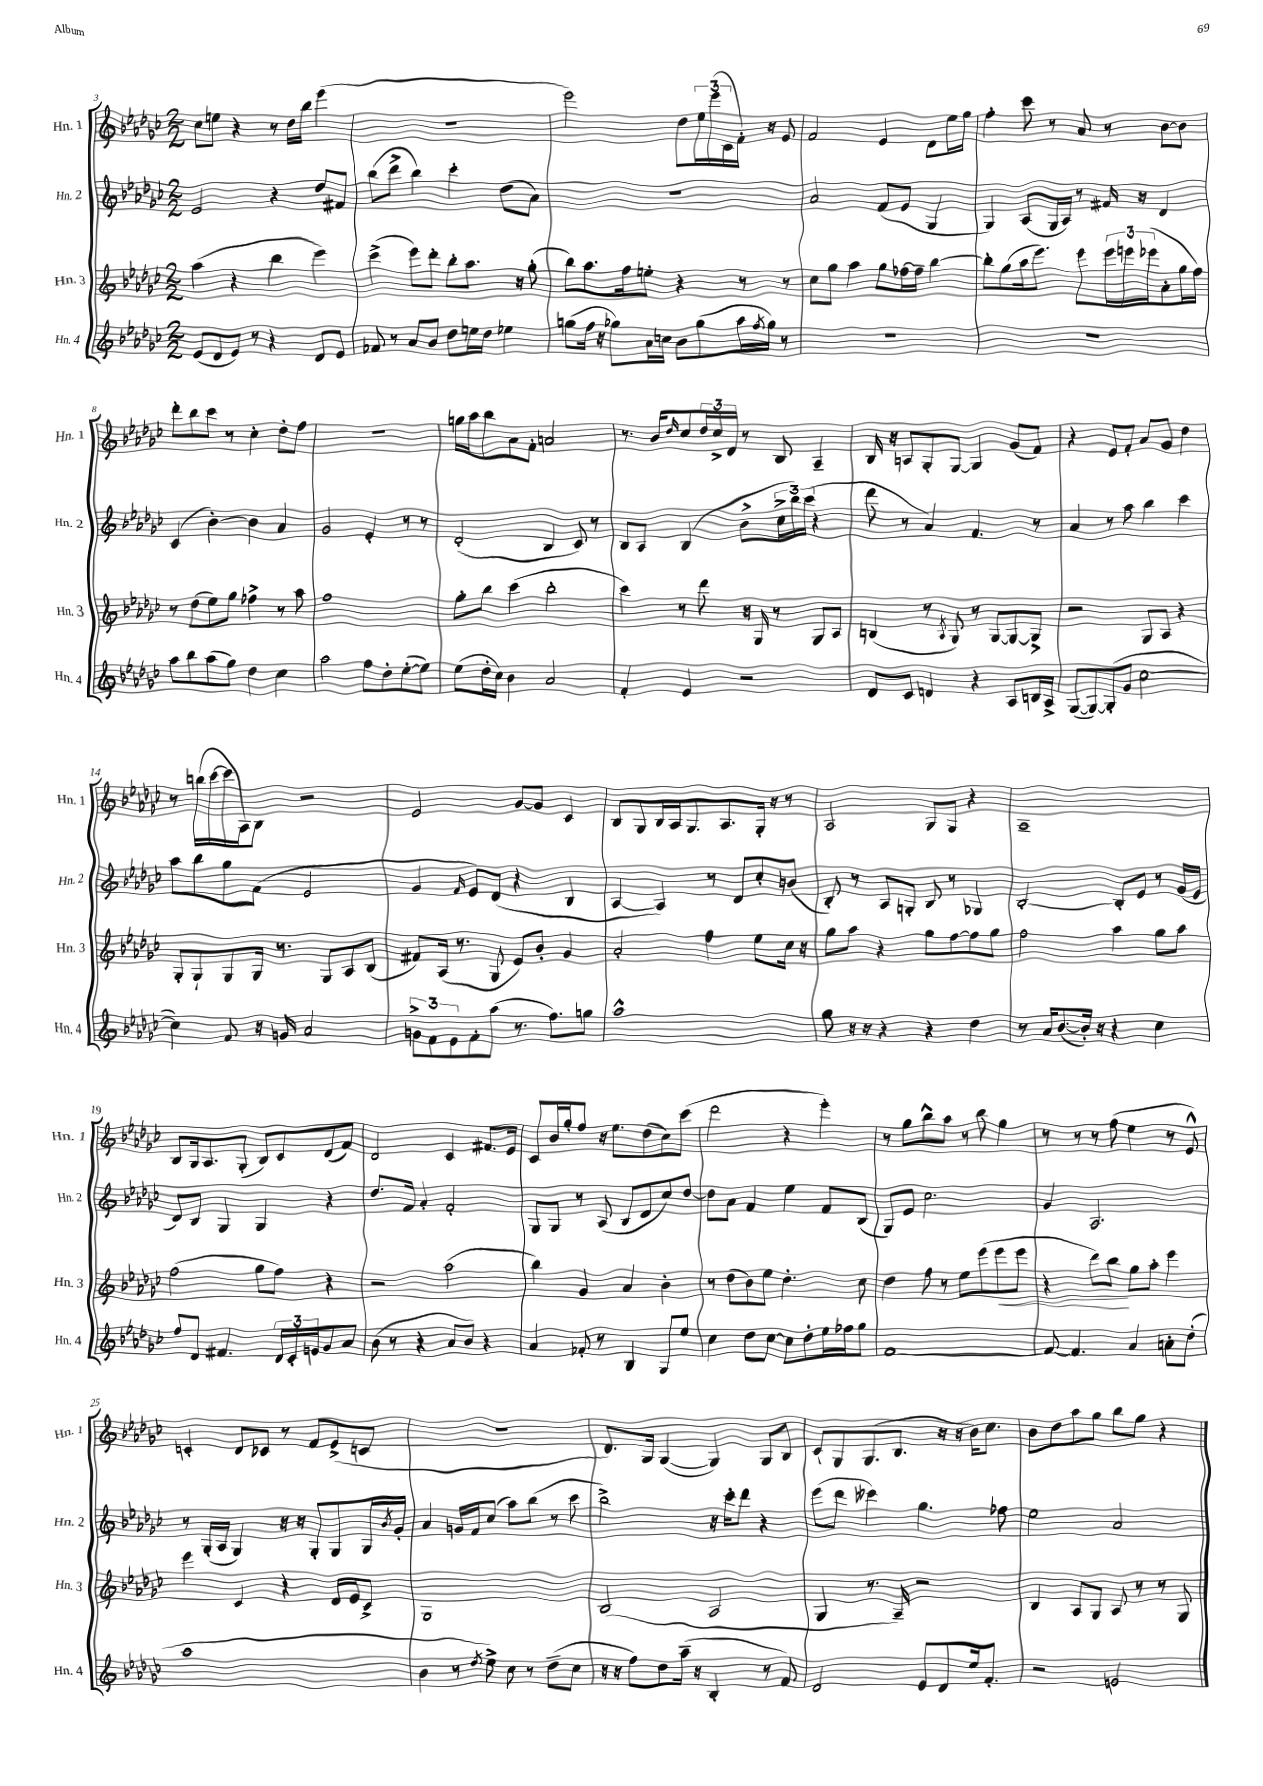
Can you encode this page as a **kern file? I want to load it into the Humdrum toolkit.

**kern	**kern	**dynam	**kern	**kern
*part4	*part3	*part3	*part2	*part1
*staff4	*staff3	*staff3	*staff2	*staff1
*I"Hn. 4	*I"Hn. 3	*	*I"Hn. 2	*I"Hn. 1
*I'Hn. 4	*I'Hn. 3	*	*I'Hn. 2	*I'Hn. 1
*clefG2	*clefG2	*	*clefG2	*clefG2
*k[b-e-a-d-g-c-]	*k[b-e-a-d-g-c-]	*	*k[b-e-a-d-g-c-]	*k[b-e-a-d-g-c-]
*M2/2	*M2/2	*	*M2/2	*M2/2
=3	=3	=3	=3	=3
(8e-/L	(4aa-\	.	2e-/	8cc-\L
8d-/	.	.	.	8een\J
8e-/J)	4r	.	.	4r
8r	.	.	.	.
4r	4bb-\	.	4r	8r
.	.	.	.	16dd-\LL
.	.	.	.	16bb-\JJ
8d-/L	4eee-\)	.	8dd-/L	(4eee-\
8e-/J	.	.	8f#X/J	.
=4	=4	=4	=4	=4
8f-X/	(4ccc-^\	.	(8bb-\L	1r
8r	.	.	8ddd-^\J	.
8a-/L	8eee-\L)	.	4bb-\)	.
8b-/J	8ddd-'\J	.	.	.
8dd-\L	8bb-'\L	.	4ccc-'\	.
16een\L	8.aa-\J	.	.	.
16dd-\JJ	.	.	.	.
4ee-X\	.	.	(8dd-\L	.
.	16r	.	.	.
.	(8gg-'\	.	8a-\J)	.
=5	=5	=5	=5	=5
(8ggn\L	8bb-\L)	.	1r	2eee-\)
16ff\Jk	8.aa-\	.	.	.
16r	.	.	.	.
8gg-X\L)	.	.	.	.
.	16ff\k	.	.	.
16a-\L	8een'\J	.	.	.
16ccn\JJ	.	.	.	.
8b-\L	4r	.	.	8dd-\L
(8gg-\	.	.	.	24ee-\L
.	.	.	.	(24eee-\
.	.	.	.	24c-\
16aa-\L	8r	.	.	16f'\JJ)
8qff/	.	.	.	.
16gg-\JJ)	.	.	.	16r
8r	8r	.	.	8e-/
=6	=6	=6	=6	=6
1r	8cc-\L	.	2a-/	2f/
.	8gg-\J	.	.	.
.	4aa-\	.	.	.
.	8gg-\L	.	(8f/L	4e-/
.	[16ff-X\L	.	8e-/J	.
.	16ff-~\JJ]	.	.	.
.	[4bb-\	.	4G-/	8d-\L
.	.	.	.	16ee-\L
.	.	.	.	16gg-\JJ
=7	=7	=7	=7	=7
1r	8bb-'\L]	.	4G-/)	4ff'\
.	(8gg-\	.	.	.
.	16aa-\k	.	(8A-/L	8ccc-\
.	8.eee-\J)	.	.	.
.	.	.	16G-/L	8r
.	.	.	16A-/JJ)	.
.	8eee-\L	.	8r	8a-/
.	24eee-\L	.	16f#X/	8r
.	24eeen\	.	.	.
.	.	.	16r	.
.	(24eee-X\J	.	.	.
.	8a-'\	.	4d-/	[8b-\L
.	16gg-\L	.	.	8b-\J]
.	16ff\JJ)	.	.	.
!!LO:LB:g=z
=8	=8	=8	=8	=8
8aa-\L	8r	.	(4c-/	8ddd-'\L
8bb-\	(8dd-\L	.	.	8bb-\
(8aa-\	8ee-\)	.	[4b-'\)	8ccc-\J
8gg-\J)	8gg-\J	.	.	8r
4dd-\	4ff-X^\	.	4b-\]	4cc-'\
4cc-\	8r	.	4a-/	8dd-'\L
.	8aa-\	.	.	8ff\J
=9	=9	=9	=9	=9
2aa-\	1ff	.	2g-/	1r
8ff\L	.	.	4e-'/	.
8dd-'\	.	.	.	.
([8ee-'\	.	.	8r	.
8ee-\J])	.	.	8r	.
=10	=10	=10	=10	=10
(8ee-\L	8gg-'\L	.	(2d-'/	16ggn\LL
.	.	.	.	16aa-\J
16dd-'\L	8bb-\J	.	.	8bb-\
16cc-\JJ)	.	.	.	.
4b-\	(4ccc-\	.	.	8a-\
.	.	.	.	8f'\J
2a-/	2bb-'\	.	4B-/	2an/
.	.	.	8c-/)	.
.	.	.	8r	.
=11	=11	=11	=11	=11
4f'/	4ccc-\)	.	8B-/L	8.r
.	.	.	8A-/J	.
.	.	.	.	16b-/KL
.	.	.	.	16qqdd-/
4e-/	8r	.	(4B-/	8cc-/
.	8ddd-\	.	.	24dd-/L
.	.	.	.	24cc-^/
.	.	.	.	24d-/JJ
2r	16r	.	8b-^\L	8r
.	16G-/	.	.	.
.	8r	.	24cc-^\L	8B-/
.	.	.	24bb-\)	.
.	.	.	(24ccc-\JJ	.
.	8G-/L	.	4r	4A-~/
.	8A-/J	.	.	.
=12	=12	=12	=12	=12
8d-/L	(4Bn/	.	8ddd-\	16B-/
.	.	.	.	16r
8c-/J	.	.	8r	8An/L
4dn/	8r	.	4a-/)	8G-'/
.	8qA-/	.	.	.
.	8G-/)	.	.	[8G-/J
4r	8r	.	4.f/	4G-/]
.	[8G-/L	.	.	.
8A-/L	8G-/_	.	.	(8g-/L
16Bn/L	8G-^/J]	.	8r	8f/J)
16A-^/JJ	.	.	.	.
=13	=13	=13	=13	=13
([8G-/L	2r	.	4a-/	4r
8G-/_)	.	.	.	.
(8G-'/]	.	.	8r	8e-/L
8g-/J	.	.	8aa-\	8f'/J
[2cc-\	8G-/L	.	4bb-\	8a-/L
.	8A-/J	.	.	8g-/J
.	4r	.	4ccc-\	4dd-\
!!LO:LB:g=z
=14	=14	=14	=14	=14
4cc-\])	8G-'/L	.	8aa-\L	8r
.	8G-`/	.	8bb-\	(16bbn\LL
.	.	.	.	[16ccc-\
8f/	8G-/	.	8gg-\	16ccc-\]
.	.	.	.	16A-\J)
16r	16G-/Jk	.	(8f\J	8B-\J
16gn/	8.r	.	.	.
2a-/	.	.	2e-/	2r
.	8G-/L	.	.	.
.	8A-/	.	.	.
.	(8B-/J	.	.	.
=15	=15	=15	=15	=15
12gn^\L	8f#X/L)	.	4g-/	2e-/
12f\	.	.	.	.
.	(16A-/Jk	.	.	.
12e-\	.	.	.	.
.	8.r	.	.	.
.	.	.	16qqf/	.
8f'\	.	.	8e-/L)	.
(8aa-\J	8G-/	.	(8d-/J	.
8.r	8e-/L)	.	4r	[8g-/L
.	8b-'/J	.	.	8g-/J]
8.ff\L)	.	.	.	.
.	4g-/	.	4B-/	4c-/
8ggn\J	.	.	.	.
=16	=16	=16	=16	=16
1aa-^^	2a-'/	.	[4A-/	8B-/L
.	.	.	.	8G-/
.	.	.	4A-/])	16B-/L
.	.	.	.	16A-/J
.	.	.	.	8.G-/
.	4ff\	.	8r	.
.	.	.	.	8.A-/
.	.	.	8d-/L	.
.	8ee-\L	.	8cc-'/	16G-'/Jk
.	.	.	.	16r
.	16cc-\Jk	.	(8bn/J	8r
.	16r	.	.	.
=17	=17	=17	=17	=17
8gg-\	8gg-\L	.	8B-'/)	2A-/
16r	8aa-\J	.	8r	.
16r	.	.	.	.
4r	4r	.	8A-/L	.
.	.	.	8Gn'/J	.
4r	8gg-\L	.	8B-/	8G-/L
.	[8ff\	.	8r	8G-/J
4dd-\	8ff\]	.	4G-X/	4r
.	8gg-\J	.	.	.
=18	=18	=18	=18	=18
8r	2ff\	.	[2B-'/	1A-~
16a-/KL	.	.	.	.
([8.b-/	.	.	.	.
16b-'/Jk])	.	.	.	.
16r	.	.	.	.
4r	4aa-\	.	8B-'/L]	.
.	.	.	8e-/J	.
4cc-\	8gg-\L	.	8r	.
.	8aa-\J	.	(16g-/LL	.
.	.	.	16e-/JJ	.
!!LO:LB:g=z
=19	=19	=19	=19	=19
8ff/L	(2ff\	.	8d-/L)	8B-/L
8d-/J	.	.	8B-/J	16G-/k
.	.	.	.	8.A-/
4.f#X/	.	.	4G-/	.
.	.	.	.	(8G-'/J
.	8gg-\L	.	4G-/	8B-/L)
24d-/LL	8ff\J)	.	.	8c-/
24c-'/	.	.	.	.
24en/J	.	.	.	.
8g-/	4r	.	4r	(8d-/
8a-/J	.	.	.	8f/J)
=20	=20	=20	=20	=20
(8b-\	2r	.	8.dd-/L	2d-/
8r	.	.	.	.
.	.	.	16f/Jk	.
4r	.	.	4a-'/	.
8a-/L	(2aa-\	.	2f'/	4c-/
8b-/J)	.	.	.	.
4r	.	.	.	8.f#X/L
.	.	.	.	16e-/Jk
=21	=21	=21	=21	=21
4a-/	4bb-\)	.	8G-/L	8c-/L
.	.	.	8G-/J	16b-/L
.	.	.	.	16gg-'/J
8f-X'/	4g-/	.	8r	8ff/J
8r	.	.	(8A-/	16r
.	.	.	.	8.ee-\L
4B-/	4a-/	.	8B-/L	.
.	.	.	8d-/	(8dd-\
8G-/L	4b-'\	.	8cc-/)	8cc-\)
8ee-/J	.	.	[8dd-/J	(8ccc-\J
=22	=22	=22	=22	=22
4cc-\	8r	.	8dd-\L]	2ddd-\
.	(8dd-\L	.	8a-\J	.
8dd-\L	8b-\)	.	4f/	.
[8cc-\J	8ee-\J	.	.	.
8cc-\L]	4.dd-'\	.	4ee-\	4r
8dd-'\	.	.	.	.
16ee-\L	.	.	8f/L	4eee-'\)
16ff-X\J	.	.	.	.
8gg-\J	8cc-\	.	(8B-/J	.
=23	=23	=23	=23	=23
[1f	4dd-\	.	8G-/L)	8r
.	.	.	8e-/J	8gg-\L
.	8ff\	.	2.cc-\	8bb-^^\
.	8r	.	.	8aa-\J
.	8ee-\L	.	.	8r
.	(8eee-\	.	.	8bb-\
!	!	!LO:HP:b	!	!
.	8eee-\	<	.	4gg-\
.	8eee-\J	.	.	.
=24	=24	=24	=24	=24
8f/_	4r	.	4g-/	8r
4.f/]	.	.	.	8r
.	8ddd-\L)	.	2.A-/	8r
.	8bb-\J	.	.	(8ff\
4a-/	8gg-\L	[	.	4ee-\
.	8aa-'\J	.	.	.
8an'\L	4eee-\	.	.	8r
(8dd-'\J	.	.	.	8e-^^/)
!!LO:LB:g=z
=25	=25	=25	=25	=25
1aa-	4eee-\	.	8r	4cn'/
.	.	.	(16G-'/LL	.
.	.	.	16A-/JJ	.
.	4c-/	.	4G-/)	8d-/L
.	.	.	.	8c-X/J
.	4r	.	16r	8r
.	.	.	16r	.
.	.	.	8G-'/L	8f/L
.	16d-/LL	.	8G-/	(8e-^/
.	16e-/J	.	.	.
.	8c-^/J	.	16G-/L	8cn/J
.	.	.	8qb-/	.
.	.	.	16g-'/JJ	.
=26	=26	=26	=26	=26
4b-\	1G-	.	4a-/	1r
8r	.	.	16gn/LL	.
.	.	.	16f/J	.
8qdd-/	.	.	.	.
8ee-^\)	.	.	(8cc-/J	.
8cc-\	.	.	8aa-\L)	.
8r	.	.	(8bb-\J	.
(8dd-~\L	.	.	8r	.
8cc-\J	.	.	8ccc-\	.
=27	=27	=27	=27	=27
16r	(2B-/	.	2bb-^\)	8.d-/L)
16r	.	.	.	.
8ff\L)	.	.	.	.
.	.	.	.	16G-/Jk
8dd-\	.	.	.	([4G-/
(16aa-~\Jk	.	.	.	.
16r	.	.	.	.
4B-'/	2A-/	.	16r	4G-/])
.	.	.	16ccc-'\KL	.
.	.	.	8ddd-\J	.
8r	.	.	4r	8G-/L
8f/)	.	.	.	8B-/J
=28	=28	=28	=28	=28
2d-/	4G-/	.	(8eee-\L	8c-`/L
.	.	.	8ddd-\J	8G-/
.	8.r	.	4ccc--X\)	(8.G-/
.	16A-~/)	.	.	8.B-/J
8e-/L	2r	.	4.gg-\	.
8d-/	.	.	.	16r
.	.	.	.	16r
16ee-/k	.	.	.	16b-\KL)
8.f'/J	.	.	.	8.cc-\J
.	.	.	8ff-X\	.
=29	=29	=29	=29	=29
2r	4B-/	.	2ee-\	8b-\L
.	.	.	.	8dd-\
.	8A-/L	.	.	8aa-\
.	8G-/J	.	.	8gg-\J
2en/	8A-/	.	2a-/	8bb-\L
.	8r	.	.	8gg-\J
.	8r	.	.	4r
.	8G-/	.	.	.
==	==	==	==	==
*-	*-	*-	*-	*-
